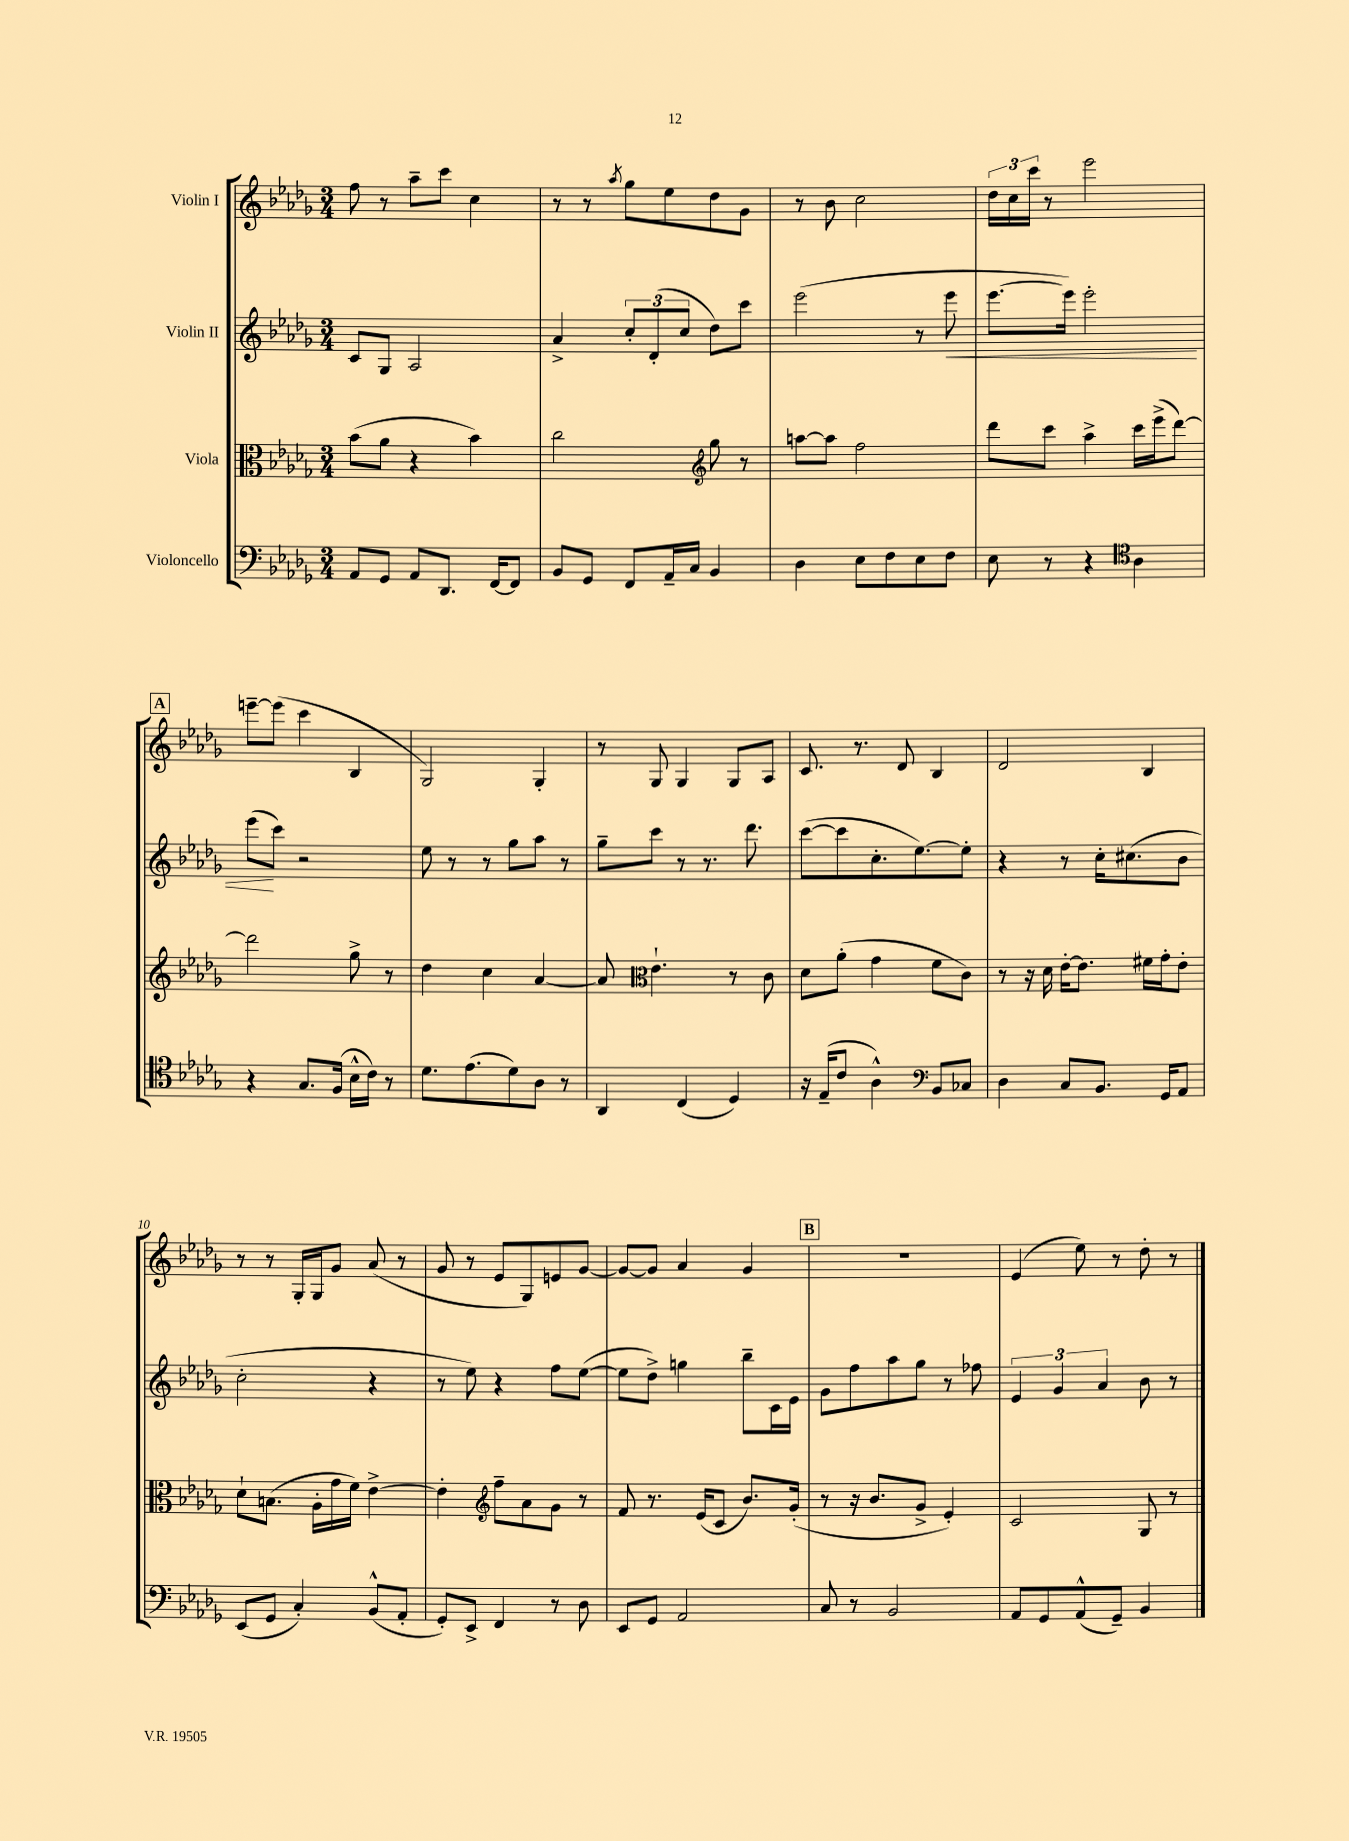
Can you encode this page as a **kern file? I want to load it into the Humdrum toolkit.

**kern	**kern	**kern	**dynam	**kern
*part4	*part3	*part2	*part2	*part1
*staff4	*staff3	*staff2	*staff2	*staff1
*I"Violoncello	*I"Viola	*I"Violin II	*	*I"Violin I
*clefF4	*clefC3	*clefG2	*	*clefG2
*k[b-e-a-d-g-]	*k[b-e-a-d-g-]	*k[b-e-a-d-g-]	*	*k[b-e-a-d-g-]
*M3/4	*M3/4	*M3/4	*	*M3/4
=1	=1	=1	=1	=1
8AA-/L	(8b-\L	8c/L	.	8ff\
8GG-/J	8a-\J	8G-/J	.	8r
8AA-/L	4r	2A-/	.	8aa-~\L
8.DD-/J	.	.	.	8ccc\J
.	4b-\)	.	.	4cc\
[16FF/KL	.	.	.	.
8FF/J]	.	.	.	.
=2	=2	=2	=2	=2
8BB-/L	2cc\	4a-^/	.	8r
8GG-/J	.	.	.	8r
.	.	.	.	8qaa-/
8FF/L	.	12cc'/L	.	8gg-\L
.	.	(12d-'/	.	.
16AA-~/L	.	.	.	8ee-\
.	.	12cc/J	.	.
16C/JJ	.	.	.	.
*	*clefG2	*	*	*
4BB-/	8gg-\	8dd-\L)	.	8dd-\
.	8r	8ccc\J	.	8g-\J
=3	=3	=3	=3	=3
4D-\	[8aan\L	(2eee-\	.	8r
.	8aa\J]	.	.	8b-\
8E-\L	2ff\	.	.	2cc\
8F\	.	.	.	.
8E-\	.	8r	.	.
!	!	!	!LO:HP:b	!
8F\J	.	8eee-\	<	.
=4	=4	=4	=4	=4
8E-\	8ddd-\L	[8.eee-\L	.	24dd-\LL
.	.	.	.	24cc\
.	.	.	.	24ccc\JJ
8r	8ccc\J	.	.	8r
.	.	16eee-\Jk])	.	.
4r	4aa-^\	2eee-'\	.	2eee-\
*clefC4	*	*	*	*
4A-\	16ccc\LL	.	.	.
.	(16eee-^\J	.	.	.
.	[8ddd-\J)	.	.	.
!!LO:LB:g=z
!!LO:REH:place=s1:t=A
=5	=5	=5	=5	=5
4r	2ddd-\]	(8eee-\L	.	[8eeen~\L
.	.	8ccc\J)	[	(8eee\J]
8.G-/L	.	2r	.	4ccc\
(16F/Jk	.	.	.	.
16B-^^\LL	8gg-^\	.	.	4B-/
16c\JJ)	.	.	.	.
8r	8r	.	.	.
=6	=6	=6	=6	=6
8.d-\L	4dd-\	8ee-\	.	2G-/)
.	.	8r	.	.
(8.e-\	.	.	.	.
.	4cc\	8r	.	.
8d-\)	.	8gg-\L	.	.
8A-\J	[4a-/	8aa-\J	.	4G-'/
8r	.	8r	.	.
=7	=7	=7	=7	=7
4AA-/	8a-/]	8gg-~\L	.	8r
*	*clefC3	*	*	*
.	4.e-`\	8ccc\J	.	8G-/
(4C/	.	8r	.	4G-/
.	.	8.r	.	.
4D-/)	8r	.	.	8G-/L
.	.	8.ddd-\	.	.
.	8c\	.	.	8A-/J
=8	=8	=8	=8	=8
16r	8d-\L	([8ccc\L	.	8.c/
(16E-~/KL	.	.	.	.
8c/J	(8a-'\J	8ccc\]	.	.
.	.	.	.	8.r
4A-^^\)	4g-\	8.cc'\	.	.
.	.	.	.	8d-/
.	.	[8.ee-\)	.	.
*clefF4	*	*	*	*
8BB-/L	8f\L	.	.	4B-/
8C-X/J	8c\J)	8ee-'\J]	.	.
=9	=9	=9	=9	=9
4D-\	8r	4r	.	2d-/
.	16r	.	.	.
.	16d-\	.	.	.
8C/L	[16e-'\KL	8r	.	.
.	8.e-\J]	.	.	.
8.BB-/J	.	16cc'\KL	.	.
.	.	(8.cc#X\	.	.
.	16f#X\LL	.	.	4B-/
16GG-/KL	16g-'\J	.	.	.
8AA-/J	8e-'\J	8b-\J	.	.
!!LO:LB:g=z
=10	=10	=10	=10	=10
(8EE-/L	8d-`\L	2cc'\	.	8r
8GG-/J	(8.Bn\J	.	.	8r
4C'/)	.	.	.	16G-'/LL
.	16A-'\LL	.	.	16G-/J
.	16g-\	.	.	8g-/J
.	16f\JJ)	.	.	.
(8BB-^^/L	[4e-^\	4r	.	(8a-/
8AA-'/J	.	.	.	8r
=11	=11	=11	=11	=11
8GG-'/L)	4e-'\]	8r	.	8g-/
8EE-^/J	.	8ee-\)	.	8r
*	*clefG2	*	*	*
4FF/	8ff~\L	4r	.	8e-/L
.	8a-\	.	.	8G-/)
8r	8g-\J	8ff\L	.	8en/
8D-\	8r	([8ee-\J	.	[8g-/J
=12	=12	=12	=12	=12
8EE-/L	8f/	8ee-\L]	.	8g-/L_
8GG-/J	8.r	8dd-^\J)	.	8g-/J]
2AA-/	.	4ggn\	.	4a-/
.	(16e-/KL	.	.	.
.	8c/J	.	.	.
.	8.b-/L)	8bb-~\L	.	4g-/
.	.	16c\L	.	.
.	(16g-'/Jk	16e-\JJ	.	.
!!LO:REH:place=s1:t=B
=13	=13	=13	=13	=13
8C/	8r	8g-\L	.	2.r
8r	16r	8ff\	.	.
.	8.b-/L	.	.	.
2BB-/	.	8aa-\	.	.
.	8g-^/J	8gg-\J	.	.
.	4e-'/)	8r	.	.
.	.	8ff-X\	.	.
=14	=14	=14	=14	=14
8AA-/L	2c/	6e-/	.	(4e-/
8GG-/	.	.	.	.
.	.	6g-/	.	.
(8AA-^^/	.	.	.	8ee-\)
.	.	6a-/	.	.
8GG-~/J)	.	.	.	8r
4BB-/	8G-/	8b-\	.	8dd-'\
.	8r	8r	.	8r
==	==	==	==	==
*-	*-	*-	*-	*-
